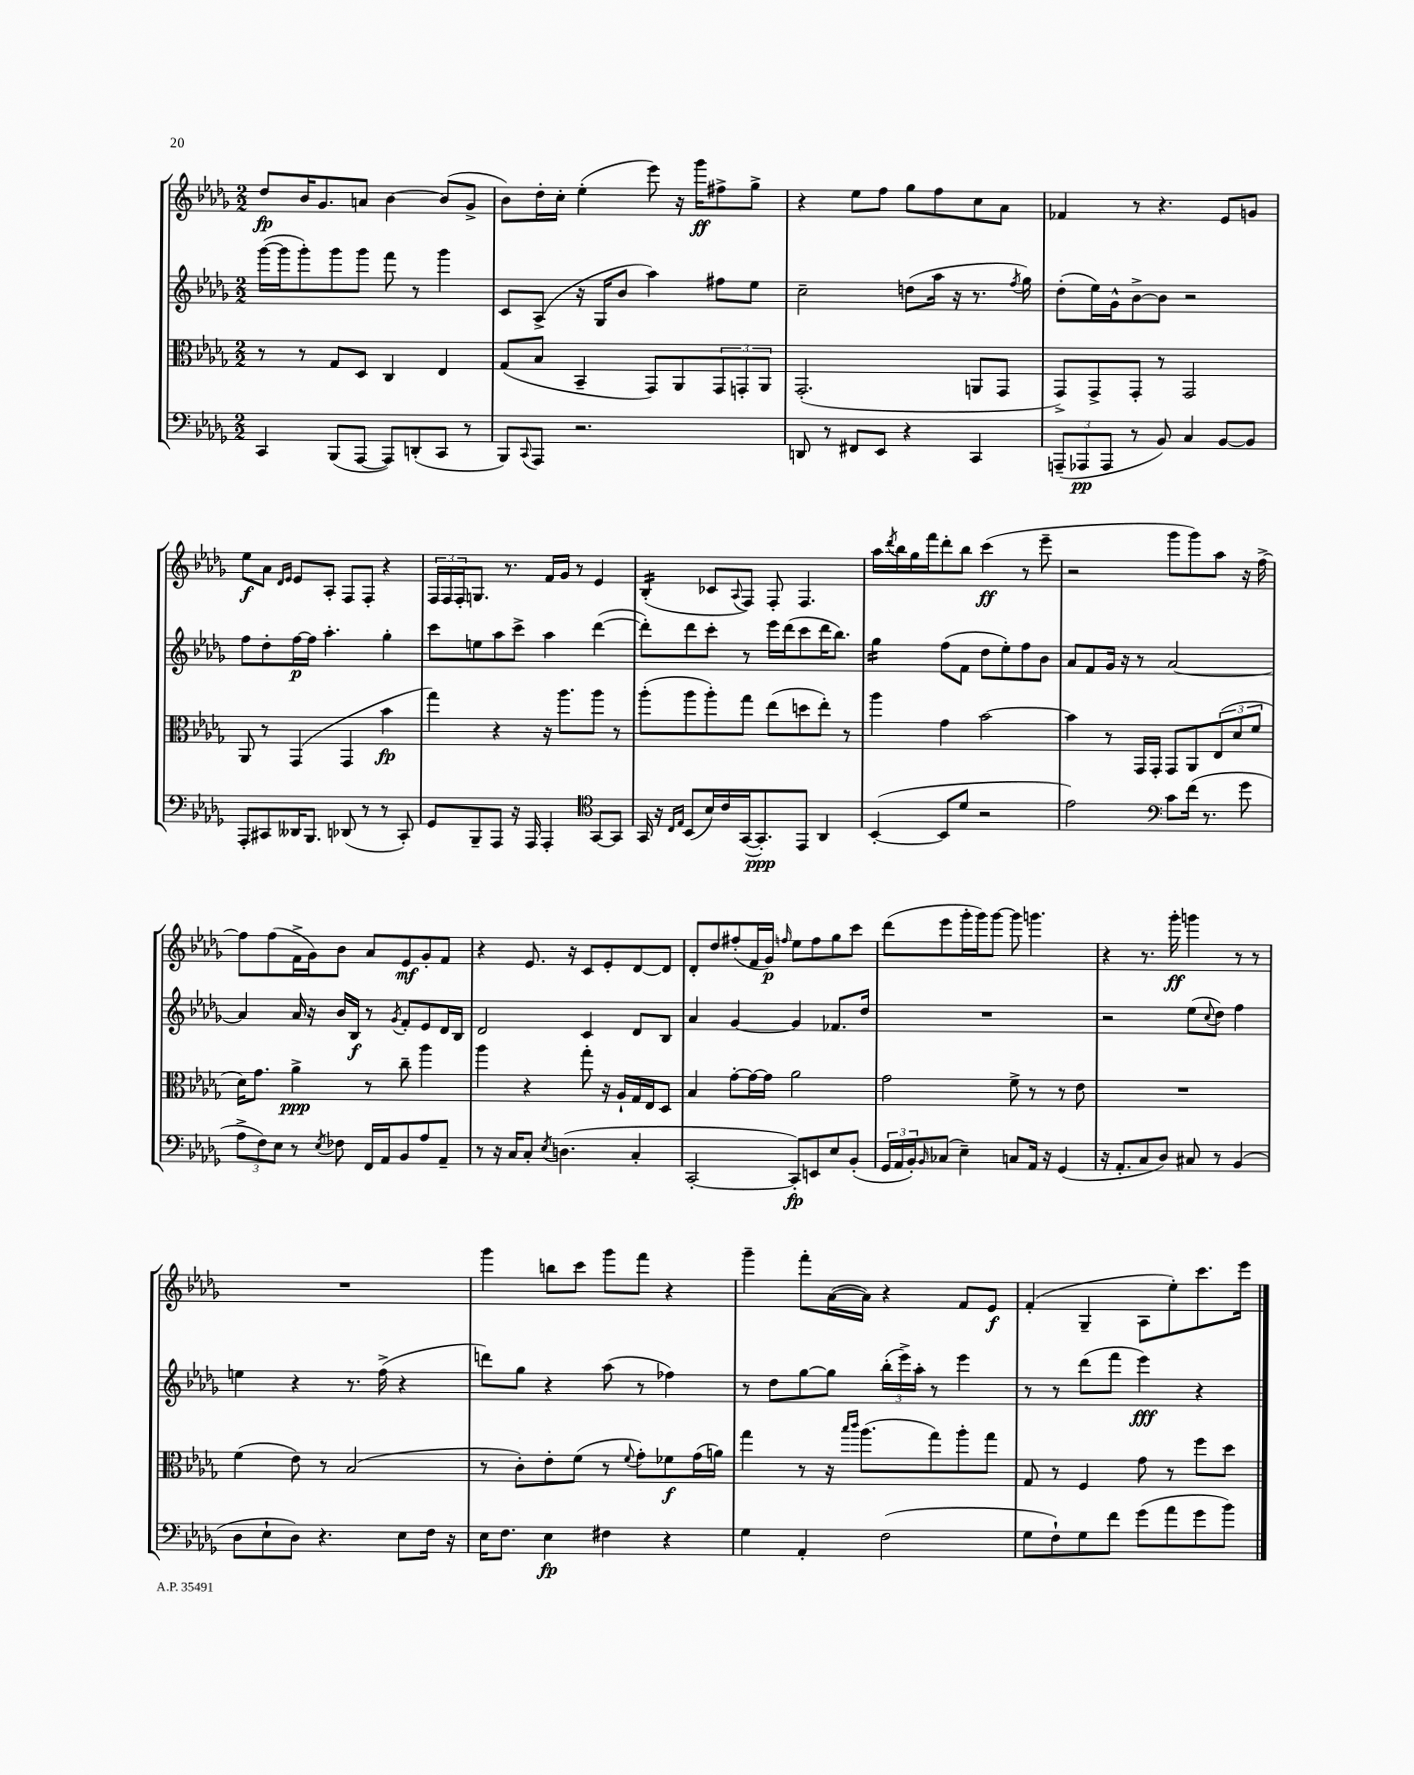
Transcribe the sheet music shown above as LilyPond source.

<<
\new StaffGroup <<
\new Staff = "s0" {
    \clef treble \key des \major \numericTimeSignature \time 2/2
    des''8\fp bes'16 ges'8. a'8 bes'4~ bes'8( ges'8-> |
    bes'8) des''16-. c''16-. ees''4-.( ees'''8) r16 ges'''16\ff fis''8-> ges''8-> |
    r4 ees''8 f''8 ges''8 f''8 c''8 aes'8 |
    fes'4 r8 r4. ees'8 g'8 |
    ees''8\f aes'8 \grace { des'16 ees'16 } ees'8 aes8-. f8 f8-. r4 |
    \tuplet 3/2 { f16 f16 f16-. } g8. r8. f'16 ges'16 r8 ees'4 |
    bes4:16-.( ces'8 \appoggiatura { aes8 } f8) f8-. f4. |
    aes''16 \acciaccatura { des'''8 } bes''16 ges''16 f'''16 des'''8-. bes''8 c'''4\ff( r8 ees'''8-- |
    r2 ges'''8 ges'''8) aes''8 r16 f''16~-> |
    f''8 f''8( f'16-> ges'16) bes'8 aes'8 ees'8\mf ges'8-. f'8 |
    r4 ees'8. r16 c'8 ees'8-. des'8~ des'8 |
    des'8-. des''8 fis''8-.( f'16 ges'16\p) \grace { f''16 } ees''8 f''8 ges''8 c'''8 |
    des'''8( ees'''8 ges'''16-. ges'''16) ges'''8~ ges'''8 g'''4. |
    r4 r8. ges'''16-.\ff g'''4 r8 r8 |
    R1 |
    ges'''4 b''8 c'''8 ges'''8 f'''8 r4 |
    ges'''4-- f'''8-. aes'16~( aes'16) r4 f'8 ees'8\f |
    f'4-.( ges4-- aes8 ees''8-.) c'''8. ees'''16 \bar "|." |
}
\new Staff = "s1" {
    \clef treble \key des \major \numericTimeSignature \time 2/2
    ges'''16~( ges'''16 ges'''8-.) ges'''8 ges'''8 f'''8 r8 ges'''4 |
    c'8 aes8->( r16 ges16 bes'8 aes''4) fis''8 ees''8 |
    c''2-- d''8( aes''16 r16 r8. \acciaccatura { f''8 } ges''16) |
    des''8-.( ees''16) ges'16-^ bes'8~-> bes'8 r2 |
    f''8 des''8-. f''16~\p f''16 aes''4.-. ges''4-. |
    c'''8 e''8 aes''8 c'''8-> aes''4 des'''4~( |
    des'''8-.) des'''8 c'''8-. r8 ees'''16 des'''16( c'''8 des'''16 bes''8.) |
    ges''4:16 f''8( f'8 des''8 ees''8-.) f''8 bes'8 |
    aes'8 f'8 ges'16 r16 r8 aes'2~ |
    aes'4 aes'16 r16 bes'16 bes16\f r8 \acciaccatura { ges'8 } f'8-. ees'8 des'16 bes16 |
    des'2 c'4 des'8 bes8 |
    aes'4 ges'4~ ges'4 fes'8. des''16 |
    R1 |
    r2 ees''8( \appoggiatura { c''8 } des''8) f''4 |
    e''4 r4 r8. f''16->( r4 |
    d'''8) ges''8 r4 aes''8( r8 fes''4) |
    r8 des''8 ges''8~ ges''8 \tuplet 3/2 { bes''16-.( ees'''16->) aes''16-. } r8 ees'''4 |
    r8 r8 des'''8( f'''8 ees'''4\fff) r4 \bar "|." |
}
\new Staff = "s2" {
    \clef alto \key des \major \numericTimeSignature \time 2/2
    r8 r8 ges8 des8 c4 ees4 |
    ges8( bes8 bes,4-- ges,8) aes,8 \tuplet 3/2 { ges,8 g,8-. aes,8 } |
    ges,2.-.( a,8 ges,8 |
    ges,8->) ges,8-> ges,8-. r8 ges,2 |
    aes,8 r8 ges,4( ges,4 bes'4\fp |
    ges''4) r4 r16 aes''8. aes''8 r8 |
    aes''8-.( aes''8 aes''8-.) ges''8 ees''8( d''8 ees''8-.) r8 |
    aes''4 ges'4 bes'2~ |
    bes'4 r8 ges,16 ges,16-. ges,8 aes,8 \tuplet 3/2 { ees8( des'8 f'8 } |
    des'16) ges'8. aes'4->\ppp r8 c''8-- aes''4 |
    aes''4 r4 ges''8-. r16 aes16-! ges16 ees16 des8 |
    bes4 ges'8~-. ges'16~ ges'16 aes'2 |
    ges'2 f'8-> r8 r8 ees'8 |
    R1 |
    f'4( ees'8) r8 bes2( |
    r8 c'8-.) ees'8-. f'8( r8 \appoggiatura { f'8 } ges'8-.) fes'8\f ges'16( a'16) |
    ges''4 r8 r16 \grace { bes''16 c'''16 } aes''8.( ges''8) aes''8-. ges''8 |
    ges8 r8 f4 ges'8 r8 f''8 des''8 \bar "|." |
}
\new Staff = "s3" {
    \clef bass \key des \major \numericTimeSignature \time 2/2
    c,4 bes,,8( aes,,8~ aes,,8) d,8-.( c,8 r8 |
    bes,,8) \appoggiatura { c,8 } aes,,8 r2. |
    d,8 r8 fis,8 ees,8 r4 c,4 |
    \tuplet 3/2 { a,,8--( aes,,8\pp aes,,8 } r8 bes,8) c4 bes,8~ bes,8 |
    aes,,8-. cis,8 deses,16 bes,,8. des,8( r8 r8 cis,8-.) |
    ges,8 bes,,8-- aes,,8 r16 aes,,16 aes,,4-. \clef tenor ges,8~ ges,8 |
    ges,16 r16 \grace { c16 ees16 } bes,8( bes16) c'16 ges,16~( ges,8.-.\ppp) ees,8 aes,4 |
    bes,4~-.( bes,8 des'8 r2 |
    ees'2) \clef bass c'8 f'16( r8. ges'8 |
    \tuplet 3/2 { aes8-> f8) ees8 } r8 \acciaccatura { ees8 } fes8 f,16 aes,16 bes,8 aes8 aes,8-- |
    r8 r16 c16 c8-. \acciaccatura { ees8 } d4.( c4-. |
    c,2~-. c,8-.\fp) e,8 ees8 bes,8-.( |
    \tuplet 3/2 { ges,16 aes,16 bes,16-.) } \grace { bes,16 } ces8( ees4--) c8 aes,16 r16 ges,4( |
    r16 aes,8.-. c8 des8) cis8 r8 bes,4( |
    des8 ees8-! des8) r4. ees8 f16 r16 |
    ees16 f8. ees4\fp fis4 r4 |
    ges4 aes,4-. f2( |
    ges8 f8-!) ges8 f'8 ges'8( aes'8 ges'8 bes'8) \bar "|." |
}
>>
>>
\layout { \context { \Score \remove "Bar_number_engraver" } }
